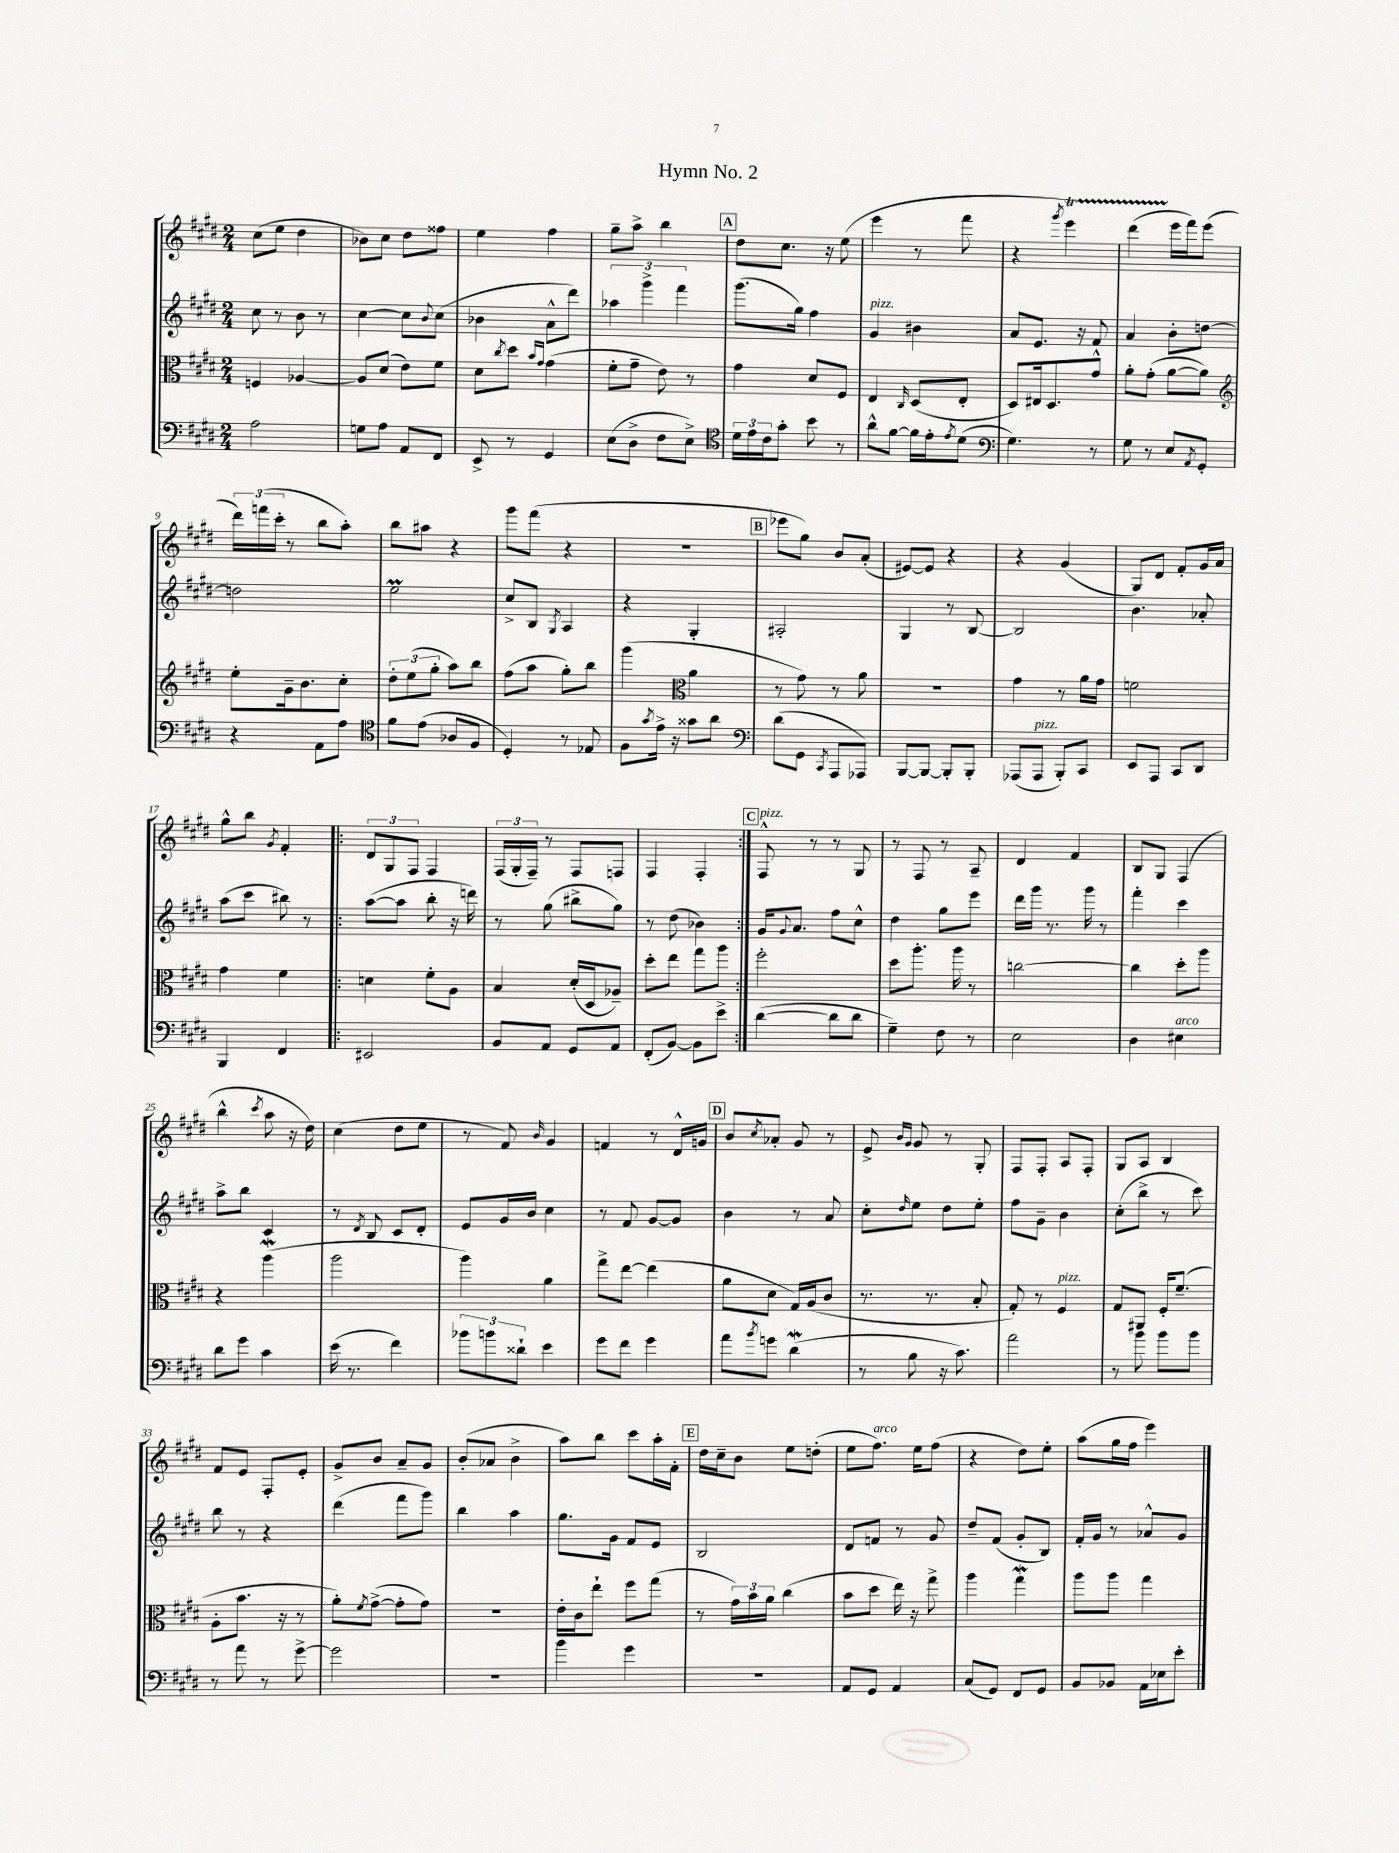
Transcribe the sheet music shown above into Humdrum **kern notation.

**kern	**kern	**kern	**kern
*part4	*part3	*part2	*part1
*staff4	*staff3	*staff2	*staff1
*clefF4	*clefC3	*clefG2	*clefG2
*k[f#c#g#d#]	*k[f#c#g#d#]	*k[f#c#g#d#]	*k[f#c#g#d#]
*M2/4	*M2/4	*M2/4	*M2/4
=1	=1	=1	=1
2A\	4Fn/	8cc#\	(8cc#\L
.	.	8r	8ee\J
.	[4A-X/	8b\	4dd#\
.	.	8r	.
=2	=2	=2	=2
8Gn\L	8A-/L]	[4cc#\	8b-X\L)
8A\J	(8d#/J	.	8cc#\J
8AA/L	8e\L)	8cc#\L]	8dd#\L
.	.	8qqb/	.
8FF#/J	8f#\J	(8cc#\J	8ff##X\J
=3	=3	=3	=3
8EE^/	8d#\L	4b-X\	4ee\
.	8qcc#/	.	.
8r	8dd#\J	.	.
.	16qqb/LL	.	.
.	16qqg#/JJ	.	.
4GG#/	(4g#\	8a^^\L	4ff#\
.	.	8ddd#\J)	.
=4	=4	=4	=4
(8E\L	8f#'\L	6aa-X\	8gg#~\L
8D#^\J	8g#~\J	.	8aa^\J
.	.	6ggg#^\	.
8F#\L	8e\)	.	4bb\
.	.	6fff#\	.
8E^\J)	8r	.	.
!!LO:REH:place=s1:t=A
=5	=5	=5	=5
*clefC4	*	*	*
24d#\LL	4g#\	(8.ggg#\L	8dd#\L
24e\	.	.	.
24c#\J	.	.	.
8g#'\J	.	.	8.cc#\J
.	.	16gg#\Jk)	.
8b\	8d#/L	4ff#\	.
.	.	.	16r
8r	8F#/J	.	(8ee\
=6	=6	=6	=6
!	!	!LO:TX:a:i:t=pizz.	!
8a^^\L	4E/	4g#/	4eee\
[8f#\J	.	.	.
.	16qqC#/	.	.
16f#\LL]	(8D#/L	4b#X\	8r
16e'\J	.	.	.
8qe/	.	.	.
(8d#\J	8E'/J	.	8fff#\
=7	=7	=7	=7
*clefF4	*	*	*
4.G#\)	8D#/L)	8a/L	4r
.	16E#X/k	8.e/J	.
.	8.D#/	.	.
.	.	.	8qggg#/
.	.	.	4eeeT\)
.	.	16r	.
8r	8g#^^/J	8f#/	.
=8	=8	=8	=8
8G#\	8a'\L	4a/	(4ddd#TTT\
8r	(8g#'\J	.	.
8E/L	[8a\L	8b'\L	16eee\LL
.	.	.	16fff#\J)
8qAA/	.	.	.
8GG#'/J	8a\J])	[8ddn\J	(8eee\J
!!LO:LB:g=z
=9	=9	=9	=9
*	*clefG2	*	*
4r	8ee'\L	2ddn\]	24ddd#\LL)
.	.	.	(24fffn\
.	.	.	24ccc#'\JJ
.	16g#~\k	.	8r
.	8.b\	.	.
8AA\L	.	.	8bb\L
8A\J	8cc#'\J	.	8aa'\J)
=10	=10	=10	=10
*clefC4	*	*	*
8f#\L	12dd#'\L	2eeM\	8bb\L
.	(12ee\	.	.
(8e\J	.	.	8aa#X\J
.	12gg#'\J	.	.
8A-X/L	8aa\L)	.	4r
8F#/J	8bb\J	.	.
=11	=11	=11	=11
4D#'/)	(8ff#\L	8cc#^/L	8ggg#\L
.	8aa\J	8B/J	(8fff#\J
.	.	8qG#/	.
8r	8gg#'\L)	4A/	4r
8E-X/	8bb\J	.	.
=12	=12	=12	=12
8F#\L	(4ggg#\	4r	2r
8qg#/	.	.	.
16e^\Jk	.	.	.
16r	.	.	.
*	*clefC3	*	*
8g##X\L	4a\	4G#'/	.
8a\J	.	.	.
!!LO:REH:place=s1:t=B
=13	=13	=13	=13
*clefF4	*	*	*
(8d#\L	8r	2A#X'/	8eee-X\L
8GG#\J	8g#\)	.	8gg#\J)
8qCC#/	.	.	.
8AAA/L	8r	.	8b/L
8AAA-X/J)	8a\	.	(8a'/J
=14	=14	=14	=14
[8BBB/L	2r	4G#/	[8e#X/L)
8BBB/J_	.	.	8e#/J]
8BBB'/L]	.	8r	4r
8BBB'/J	.	[8B/	.
=15	=15	=15	=15
(8AAA-X/L	4g#\	2B/]	4r
!LO:TX:a:i:t=pizz.	!	!	!
8AAA-/J	.	.	.
8BBB'/L)	8r	.	(4g#/
8CC#/J	16a\LL	.	.
.	16g#\JJ	.	.
=16	=16	=16	=16
8EE/L	2fn\	4.b\	8G#/L)
8AAA/J	.	.	8d#/J
8CC#/L	.	.	8f#'/L
8DD#/J	.	8a-X'/	16g#/L
.	.	.	16a/JJ
!!LO:LB:g=z
=17	=17	=17	=17
4BBB/	4g#\	(8aa\L	8gg#^^\L
.	.	8ccc#\J	8bb\J
.	.	.	8qg#/
4FF#/	4f#\	8bb#X\)	4f#'/
.	.	8r	.
=18!|:	=18!|:	=18!|:	=18!|:
2EE#X/	4dn\	([8aa\L	12d#/L
.	.	.	12G#/
.	.	8aa\J]	.
.	.	.	12F#/J
.	8f#'\L	8bb'\	4F#/
.	8A\J	16r	.
.	.	16dddn\)	.
=19	=19	=19	=19
8BB/L	4B/	8r	(24F#/LL
.	.	.	24G#'/
.	.	.	24F#~/JJ)
8AA/J	.	(8gg#\	8r
8GG#/L	(16d#'/LL	8bb#X^\L	8F#/L
.	16D#/J	.	.
8AA/J	8A-X~/J)	8gg#\J)	8Fn/J
=20	=20	=20	=20
(8FF#'/L	8dd#'\L	8r	4F#/
[8BB/J)	8ee\J	(8dd#\	.
8BB\L]	8gg#\L	4b-X\)	4F#'/
8e^\J	8aa\J	.	.
!!LO:REH:place=s1:t=C
=21:|!	=21:|!	=21:|!	=21:|!
!	!	!	!LO:TX:a:i:t=pizz.
([4d#\	2ff#'\	16g#/KL	8F#^^/
.	.	8qqg#/	.
.	.	8.a/J	.
.	.	.	8r
8d#\L]	.	8ff#\L	8r
8d#\J	.	8cc#^^\J	8G#/
=22	=22	=22	=22
4G#~\)	8dd#\L	4dd#\	8r
.	8.aa'\J	.	8F#/
8F#\	.	8gg#\L	8r
.	16aa\	.	.
8r	8r	8eee\J	8A~/
=23	=23	=23	=23
2E\	[2ccn\	16ddd#\LL	4d#/
.	.	16ggg#\JJ	.
.	.	8.r	.
.	.	.	4f#/
.	.	16ggg#\	.
.	.	8r	.
=24	=24	=24	=24
4D#\	4cc\]	4fff#'\	8B/L
.	.	.	8G#/J
!LO:TX:a:i:t=arco	!	!	!
4E#X\	8dd#'\L	4ccc#\	(4F#/
.	8aa\J	.	.
!!LO:LB:g=z
=25	=25	=25	=25
8d#\L	4r	8aa^\L	4bb^^\
8g#\J	.	8bb\J	.
.	.	.	8qccc#/
4c#\	(4aaw\	4c#/	8aa\
.	.	.	16r
.	.	.	16dd#\)
=26	=26	=26	=26
(16e\	2aa\	8r	(4cc#\
8.r	.	.	.
.	.	8qd#/	.
.	.	8B/	.
4f#\)	.	8c#/L	8dd#\L
.	.	8d#'/J	8ee\J
=27	=27	=27	=27
12b-X\L	4aa\)	8e/L	8r
12bn\	.	.	.
.	.	16g#/L	8f#/)
12d##X`\J	.	.	.
.	.	16b/JJ	.
.	.	.	16qqb/
4e\	4a\	4cc#\	4g#/
=28	=28	=28	=28
8g#\L	8gg#^\L	8r	4fn/
8f#\J	[8ee\J	8f#/	.
4g#\	(4ee\]	[8g#/L	8r
.	.	8g#/J]	16d#^^/LL
.	.	.	16gn/JJ
!!LO:REH:place=s1:t=D
=29	=29	=29	=29
8a\L	8a\L	4b\	8b/L
8qb/	.	.	8qcc#/
8gn\J	8d#\J	.	8a-X'/J
(4d#W\	16G#/LL)	8r	8g#/
.	(16A/J	.	.
.	8c#/J	8a/	8r
=30	=30	=30	=30
8r	8.r	8cc#'\L	8e^/
.	.	.	16qqb/LL
.	.	16qqdd#/	16qqg#/JJ
8B\	.	8ee\J	8g#/
.	8.r	.	.
16r	.	8dd#\L	8r
8.c#\)	.	.	.
.	8B'/	8ee'\J	8G#'/
=31	=31	=31	=31
2a\	8G#'/)	8ff#\L	8F#/L
.	8r	8g#~\J	8F#'/J
!	!LO:TX:a:i:t=pizz.	!	!
.	4F#/	4b\	8A/L
.	.	.	8F#'/J
=32	=32	=32	=32
8r	8G#/L	(8cc#'\L	8G#/L
8b\	8AA#X/J	8bb^\J	8A/J
8b\L	16F#'/KL	8r	4B/
.	(8.f#~/J	.	.
8b\J	.	8ccc#\)	.
!!LO:LB:g=z
=33	=33	=33	=33
8r	8A'\L	8bb\	8f#/L
8a\	8.b\J	8r	8e/J
8r	.	4r	8F#'/L
.	16r	.	.
[8g#^\	8r	.	8e'/J
=34	=34	=34	=34
2g#\]	8a'\L)	(4ddd#\	8g#^/L
.	8qf#/	.	.
.	([8g#^\J	.	8b/J
.	8g#'\L]	8fff#\L	8a~/L
.	8g#\J)	8ggg#\J)	8g#/J
=35	=35	=35	=35
2r	2r	4bb\	(8b'/L
.	.	.	8a-X/J
.	.	4aa\	4b^\
=36	=36	=36	=36
4b\	16e'\LL	8.gg#\L	8aa\L)
.	16c#\J	.	.
.	8ee`\J	.	8bb\J
.	.	16g#\Jk	.
4g#\	8ff#\L	8f#/L	8ccc#\L
.	(8gg#\J	8e/J	16aa'\L
.	.	.	16f#'\JJ
!!LO:REH:place=s1:t=E
=37	=37	=37	=37
2r	8r	2B/	16dd#\LL
.	.	.	16cc#~\J
.	24g#\LL)	.	8b\J
.	24b\	.	.
.	24a\JJ	.	.
.	(4cc#\	.	8ee\L
.	.	.	(8ddn'\J
=38	=38	=38	=38
8AA/L	8b\L	8d#/L	8ee\L
!	!	!	!LO:TX:a:i:t=arco
8GG#/J	8dd#\J	8fn/J	8.ff#\J)
4AA/	16ee\)	8r	.
.	16r	.	16ee\KL
.	8gg#^\	8g#/	(8ff#\J
=39	=39	=39	=39
(8C#/L	4aa\	8dd#~/L	4r
8GG#/J)	.	(8f#/J	.
8FF#/L	4gg#W\	8g#'/L	8dd#\L)
8GG#/J	.	8B/J)	8ee'\J
=40	=40	=40	=40
8BB/L	8aa\L	16f#'/LL	(8aa\L
.	.	16g#/JJ	.
8BB-X/J	8aa\J	8r	16gg#\L
.	.	.	16ff#\JJ
16AA\LL	4gg#\	8a-X^^/L	4eee\)
16E-X\J	.	.	.
8e'\J	.	8g#/J	.
==	==	==	==
*-	*-	*-	*-
